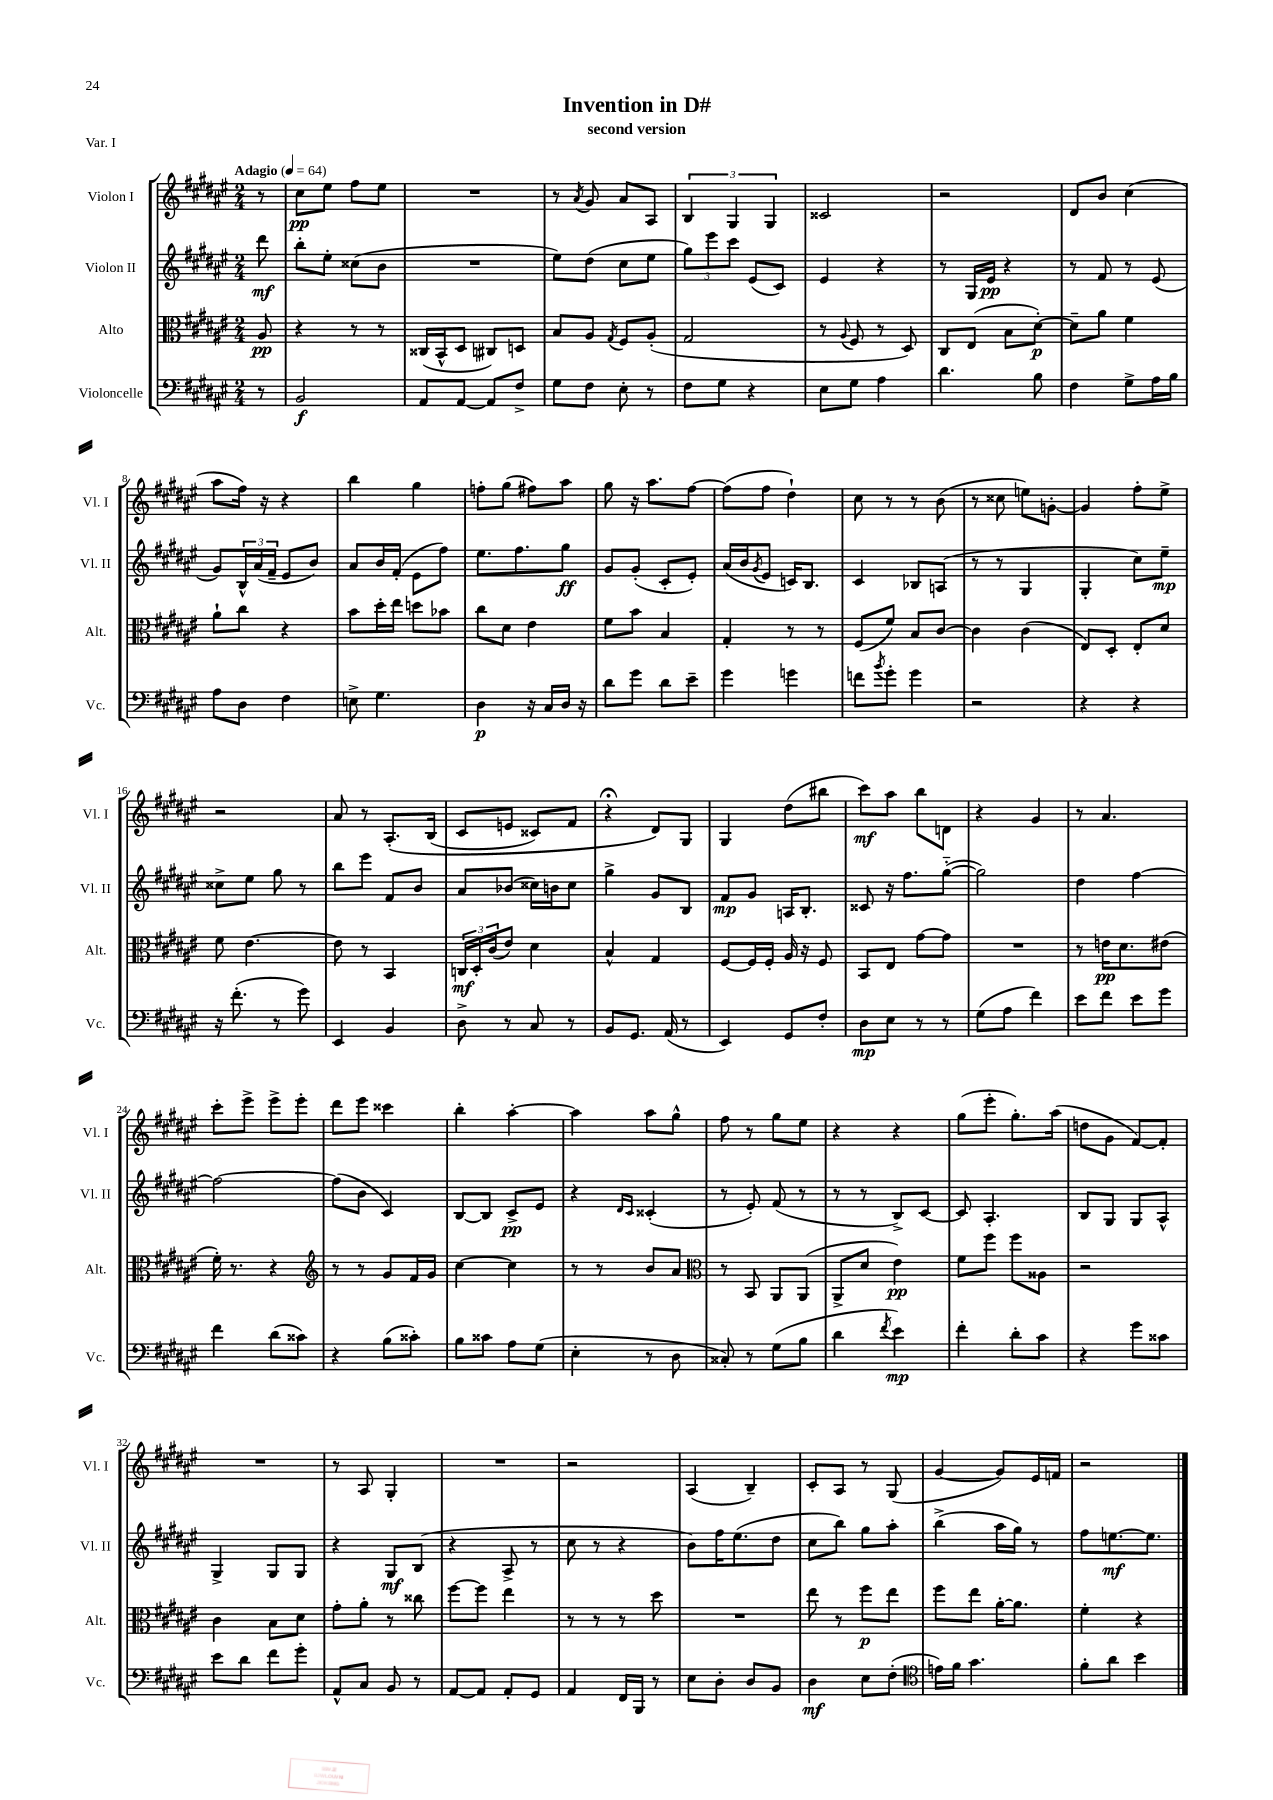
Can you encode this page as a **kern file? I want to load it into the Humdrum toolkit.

**kern	**kern	**kern	**kern
*staff4	*staff3	*staff2	*staff1
*clefF4	*clefC3	*clefG2	*clefG2
*k[f#c#g#d#a#e#]	*k[f#c#g#d#a#e#]	*k[f#c#g#d#a#e#]	*k[f#c#g#d#a#e#]
*M2/4	*M2/4	*M2/4	*M2/4
*MM64	*MM64	*MM64	*MM64
8r	8A#	8ddd#	8r
=	=	=	=
2BB	4r	8bb'	8cc#
.	.	8ee#'	8ee#
.	8r	(8cc##	8ff#
.	8r	8b	8ee#
=	=	=	=
8AA#	(16C##	2r	2r
.	16BB^^	.	.
[8AA#	8D#	.	.
8AA#]	8C#)	.	.
8F#^	8D	.	.
=	=	=	=
8G#	8B	8ee#)	8r
.	.	.	8qa#
8F#	8A#	(8dd#	8g#
.	8qG#	.	.
8E#'	8F#	8cc#	8a#
8r	(8A#'	8ee#	8A#
=	=	=	=
8F#	2G#	12gg#)	6B
.	.	12eee#	.
8G#	.	.	.
.	.	12ccc#	6G#
4r	.	(8e#	.
.	.	.	6G#
.	.	8c#)	.
=	=	=	=
8E#	8r	4e#	2c##
.	8qqA#	.	.
8G#	8F#	.	.
4A#	8r	4r	.
.	8D#)	.	.
=	=	=	=
4.d#	8C#	8r	2r
.	(8E#	16G#	.
.	.	16e#	.
.	8B	4r	.
8B	[8d#')	.	.
=	=	=	=
4F#	8d#~]	8r	8d#
.	8a#	8f#	8b
8G#^	4f#	8r	(4cc#
16A#	.	(8e#	.
16B	.	.	.
=	=	=	=
8A#	8a#`	8g#)	8aa#
8D#	8cc#	24B^^	16ff#)
.	.	(24a#	.
.	.	.	16r
.	.	24f#~	.
4F#	4r	8e#	4r
.	.	8b)	.
=	=	=	=
8E^	8b	8a#	4bb
4.G#	16dd#'	16b	.
.	16ee#	(16f#'	.
.	8dd	8e#	4gg#
.	8b-	8ff#)	.
=	=	=	=
4D#	8cc#	8.ee#	8ff'
.	8d#	.	(8gg#
.	.	8.ff#	.
16r	4e#	.	8ff#)
16C#	.	.	.
16D#	.	8gg#	8aa#
16r	.	.	.
=	=	=	=
8d#	8f#	8g#	8gg#
8g#	8b	(8g#'	16r
.	.	.	8.aa#
8d#	4B	8c#'	.
8e#~	.	8e#')	[8ff#
=	=	=	=
4g#	4G#'	(16a#	(8ff#]
.	.	16b	.
.	.	8qg#	.
.	.	8e#	8ff#
4g	8r	16c)	4dd#`)
.	.	8.B	.
.	8r	.	.
=	=	=	=
8f	(8F#	4c#	8cc#
8qb	.	.	.
8g#'	8f#)	.	8r
4g#	8B	8B-	8r
.	[8c#	(8A	(8b
=	=	=	=
2r	4c#]	8r	8r
.	.	8r	8cc##
.	(4c#	4G#	8ee)
.	.	.	[8g'
=	=	=	=
4r	8E#)	4G#'	4g]
.	8D#'	.	.
4r	8E#'	8cc#)	8ff#'
.	8d#	8ee#~	8ee#^
=	=	=	=
16r	8f#	8cc##^	2r
(8.f#'	.	.	.
.	[4.e#	8ee#	.
8r	.	8gg#	.
8g#)	.	8r	.
=	=	=	=
4EE#	8e#]	8bb	8a#
.	8r	8eee#	8r
4BB	4BB	8f#	&(8.A#'
.	.	8b	.
.	.	.	(16B
=	=	=	=
8D#^	24C	8a#	8c#
.	24D#'	.	.
.	(24c#	.	.
8r	8e#)	(8b-	8e
8C#	4d#	16cc##)	8c##)
.	.	16b	.
8r	.	8cc##	8f#
=	=	=	=
8BB	4B^^	4gg#^	4r;
8.GG#	.	.	.
.	4G#	8g#	8d#&)
(16AA#	.	.	.
8r	.	8B	8G#
=	=	=	=
4EE#)	[8F#	8f#	4G#
.	16F#]	8g#	.
.	16F#'	.	.
8GG#	16A#	16A	(8dd#
.	16r	8.B'	.
8F#'	8F#	.	8bb#
=	=	=	=
8D#	8BB	8c##	8ccc#)
8E#	8E#	16r	8aa#
.	.	8.ff#	.
8r	[8g#	.	8bb
8r	8g#]	([8gg#'~	8d
=	=	=	=
(8G#	2r	2gg#])	4r
8A#	.	.	.
4f#)	.	.	4g#
=	=	=	=
8e#	8r	4dd#	8r
8f#	16e	.	4.a#
.	8.d#	.	.
8e#	.	[4ff#	.
8g#	(8e#	.	.
=	=	=	=
4f#	16f#')	2ff#_	8ccc#'
.	8.r	.	.
.	.	.	8eee#^
(8d#	4r	.	8eee#^
8c##)	.	.	8eee#'
=	=	=	=
*	*clefG2	*	*
4r	8r	(8ff#]	8ddd#
.	8r	8b	8eee#
(8B	8g#	4c#)	4ccc##
8c##')	16f#	.	.
.	16g#	.	.
=	=	=	=
8B	[4cc#	[8B	4bb'
8c##	.	8B]	.
8A#	4cc#]	8c#^	[4aa#'
(8G#	.	8e#	.
=	=	=	=
4E#'	8r	4r	4aa#]
.	8r	.	.
.	.	16qqd#	.
.	.	16qqc#	.
8r	8b	(4c##'	8aa#
8D#	8a#	.	8gg#^^
=	=	=	=
*	*clefC3	*	*
8C##')	8r	8r	8ff#
8r	8BB	8e#')	8r
(8G#	8AA#	(8f#	8gg#
8B	(8AA#	8r	8ee#
=	=	=	=
4d#	8AA#^	8r	4r
.	8d#	8r	.
8qf#	.	.	.
4e#)	4e#)	8B^)	4r
.	.	[8c#	.
=	=	=	=
4f#'	8f#	8c#]	(8gg#
.	8ff#	4.A#'	8eee#'
8d#'	8ff#	.	8.gg#')
8c#	8A##	.	.
.	.	.	(16aa#
=	=	=	=
4r	2r	8B	8dd
.	.	8G#	8g#
8g#	.	8G#	[8f#)
8c##	.	8A#^^	8f#']
=	=	=	=
8e#	4c#	4G#^	2r
8d#	.	.	.
8f#	8B	8G#	.
8g#'	8d#	8G#	.
=	=	=	=
8AA#^^	8g#'	4r	8r
8C#	8a#'	.	8A#
8BB	8r	8G#	4G#'
8r	8cc##	(8B	.
=	=	=	=
[8AA#	[8ff#	4r	2r
8AA#]	8ff#]	.	.
8AA#'	4ee#	8A#^	.
8GG#	.	8r	.
=	=	=	=
4AA#	8r	8cc#	2r
.	8r	8r	.
16FF#	8r	4r	.
16BBB	.	.	.
8r	8dd#	.	.
=	=	=	=
8E#	2r	8b)	(4A#
8D#'	.	16ff#	.
.	.	(8.ee#	.
8D#	.	.	4B~)
8BB	.	8dd#	.
=	=	=	=
4D#	8ee#	8cc#	8c#'
.	8r	8bb)	8A#
8E#	8ff#	8gg#	8r
(8F#'	8ee#	8aa#'	(8G#
=	=	=	=
*clefC4	*	*	*
16e)	8ff#	(4bb^	[4g#
16f#	.	.	.
4.g#	8ee#	.	.
.	[16a#'	16aa#	8g#])
.	8.a#]	16gg#)	.
.	.	8r	16e#
.	.	.	16f
=	=	=	=
8f#'	4f#'	8ff#	2r
8a#	.	[8.ee	.
4b	4r	.	.
.	.	8.ee]	.
==	==	==	==
*-	*-	*-	*-
